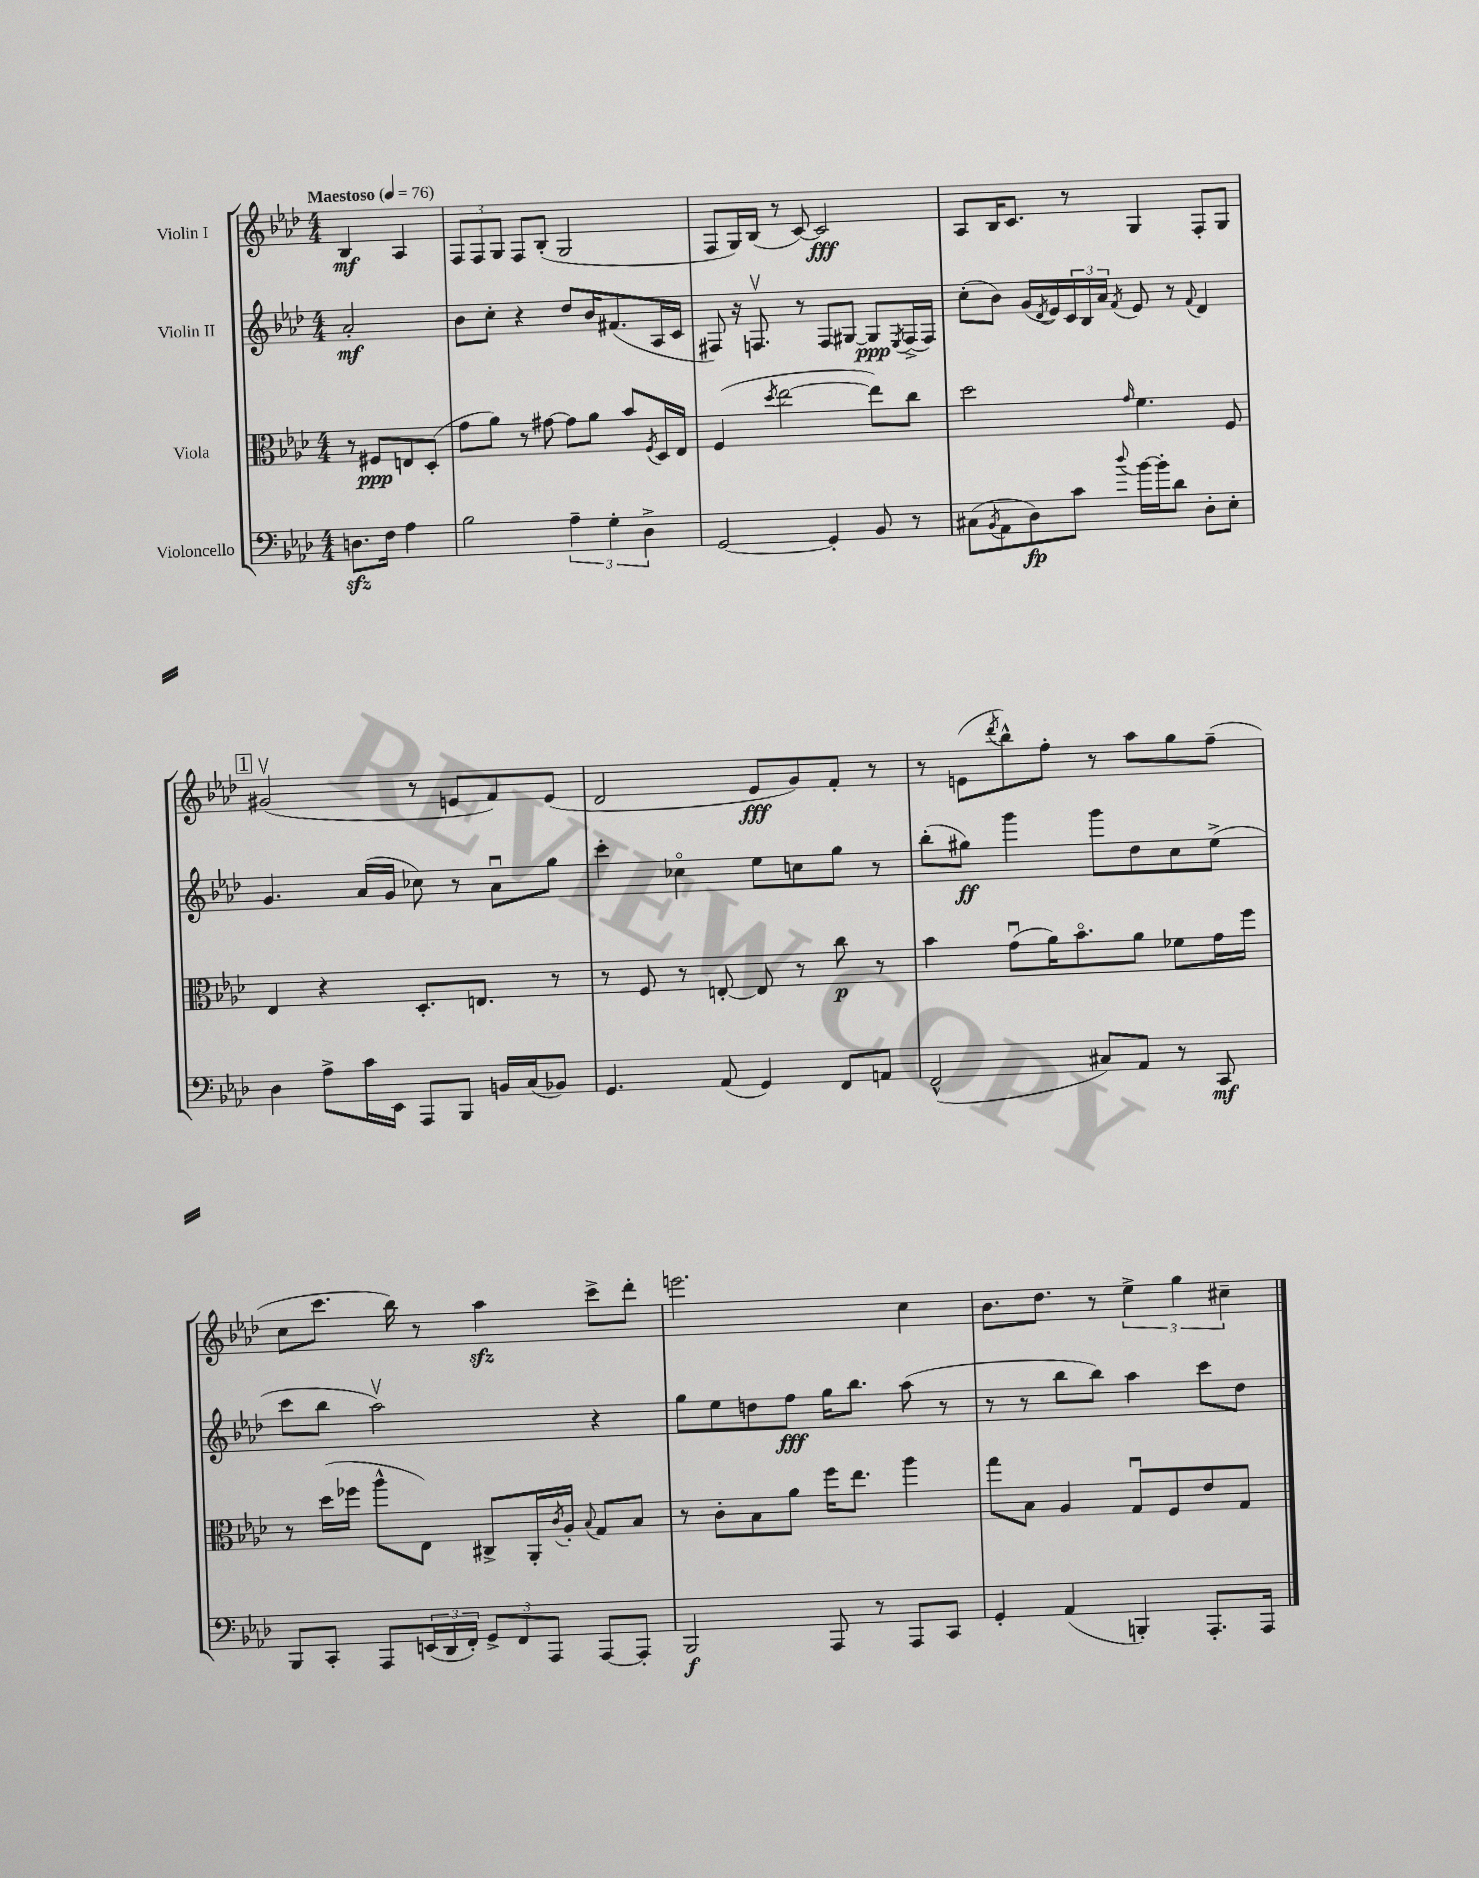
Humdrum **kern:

**kern	**kern	**kern	**kern
*staff4	*staff3	*staff2	*staff1
*clefF4	*clefC3	*clefG2	*clefG2
*k[b-e-a-d-]	*k[b-e-a-d-]	*k[b-e-a-d-]	*k[b-e-a-d-]
*M4/4	*M4/4	*M4/4	*M4/4
*MM76	*MM76	*MM76	*MM76
8.D	8r	2a-'	4B-
.	8F#	.	.
16F	.	.	.
4A-	8E	.	4A-
.	(8D-'	.	.
=	=	=	=
2B-	8g	8b-	12F
.	.	.	12F
.	8a-)	8cc'	.
.	.	.	12G
.	8r	4r	8F
.	[8g#	.	(8B-'
6A-~	8g#]	8dd-	2G
.	8a-	16b-	.
6G'	.	.	.
.	.	(8.f#	.
.	8b-	.	.
6D-^	.	.	.
.	8qF	.	.
.	16D-	16A-	.
.	16E-	16c	.
=	=	=	=
[2GG	(4F	8F#)	8F
.	.	16r	16G)
.	.	8.Fv	(16B-
.	8qdd-	.	.
.	[2ee-	.	8r
.	.	8r	[8c)
4GG']	.	8F	2c]
.	.	[8G#	.
8BB-	8ee-])	8G#]	.
.	.	8qE-	.
8r	8cc	(16F^	.
.	.	16F)	.
=	=	=	=
(8C#	2dd-	(8cc'	8A-
8qBB-	.	.	.
8AA-	.	8b-)	16B-
.	.	.	8.c
8D-)	.	(16g	.
.	.	8qd-	.
.	.	16e-)	.
8c	.	24c	8r
.	.	24B-	.
.	.	24a-	.
8qqdd-	16qqg	8qf	.
[16b-	4.f	8e-	4G
16b-']	.	.	.
8d-	.	8r	.
.	.	8qqf	.
8D-'	.	4d-	8F'
8E-'	8F	.	8G
=	=	=	=
4D-	4E-	4.g	(2g#v
8A-^	4r	.	.
16c	.	(16a-	.
16EE-	.	16g	.
8AAA-	8.D-'	8cc-)	8r
8BBB-	.	8r	8e
.	8.E	.	.
16BB	.	8a-u	8f)
(16C	.	.	.
8BB-)	8r	8gg	(8e
=	=	=	=
4.GG	8r	4ccc'	2d-
.	8F	.	.
.	8r	4cc-o	.
(8AA-	[8E'	.	.
4GG)	8E]	8ee-	8e-
.	8r	8cc	8g)
8FF	8cc	8gg	8f'
8AA	8r	8r	8r
=	=	=	=
(2FF^^	4b-	(8bb-'	8r
.	.	8gg#)	(8e
.	.	.	8qddd-
.	(8gu	4ggg	8bb-^^)
.	16a-)	.	8ff'
.	8.b-o	.	.
8C#)	.	8ggg	8r
8AA-	8a-	8dd-	8aa-
8r	8f-	8cc	8gg
8CC	16g	(8ee-^	(8ff~
.	16ff	.	.
=	=	=	=
8BBB-	8r	8ccc	8cc
8CC'	(16dd-	8bb-	8.ccc
.	16ff-	.	.
8AAA-	8aa-^^	2aa-v)	.
.	.	.	16bb-)
(24EE	8E-)	.	8r
24DD-	.	.	.
24FF')	.	.	.
12GG^	8C#^	.	4aa-
12FF	.	.	.
.	16AA-'	.	.
12AAA-	.	.	.
.	8qc	.	.
.	16A-'	.	.
.	8qqB-	.	.
[8AAA-	8G	4r	8ccc^
8AAA-']	8B-	.	8ddd-'
=	=	=	=
2BBB-	8r	8gg	2.eee
.	8c'	8ee-	.
.	8B-	8dd	.
.	8a-	8ff	.
8AAA-	16ff	16gg	.
.	8.ee-	8.bb-	.
8r	.	.	.
8AAA-	4aa-	(8aa-	4cc
8CC	.	8r	.
=	=	=	=
4GG'	8gg	8r	8.b-
.	8B-	8r	.
.	.	.	8.dd-
(4AA-	4A-	8bb-	.
.	.	8bb-)	8r
4BBB')	8Gu	4aa-	6ee-^
.	8F	.	.
.	.	.	6gg
8.AAA-'	8e-	8ccc	.
.	.	.	6cc#~
.	8G	8dd-	.
16AAA-	.	.	.
==	==	==	==
*-	*-	*-	*-
